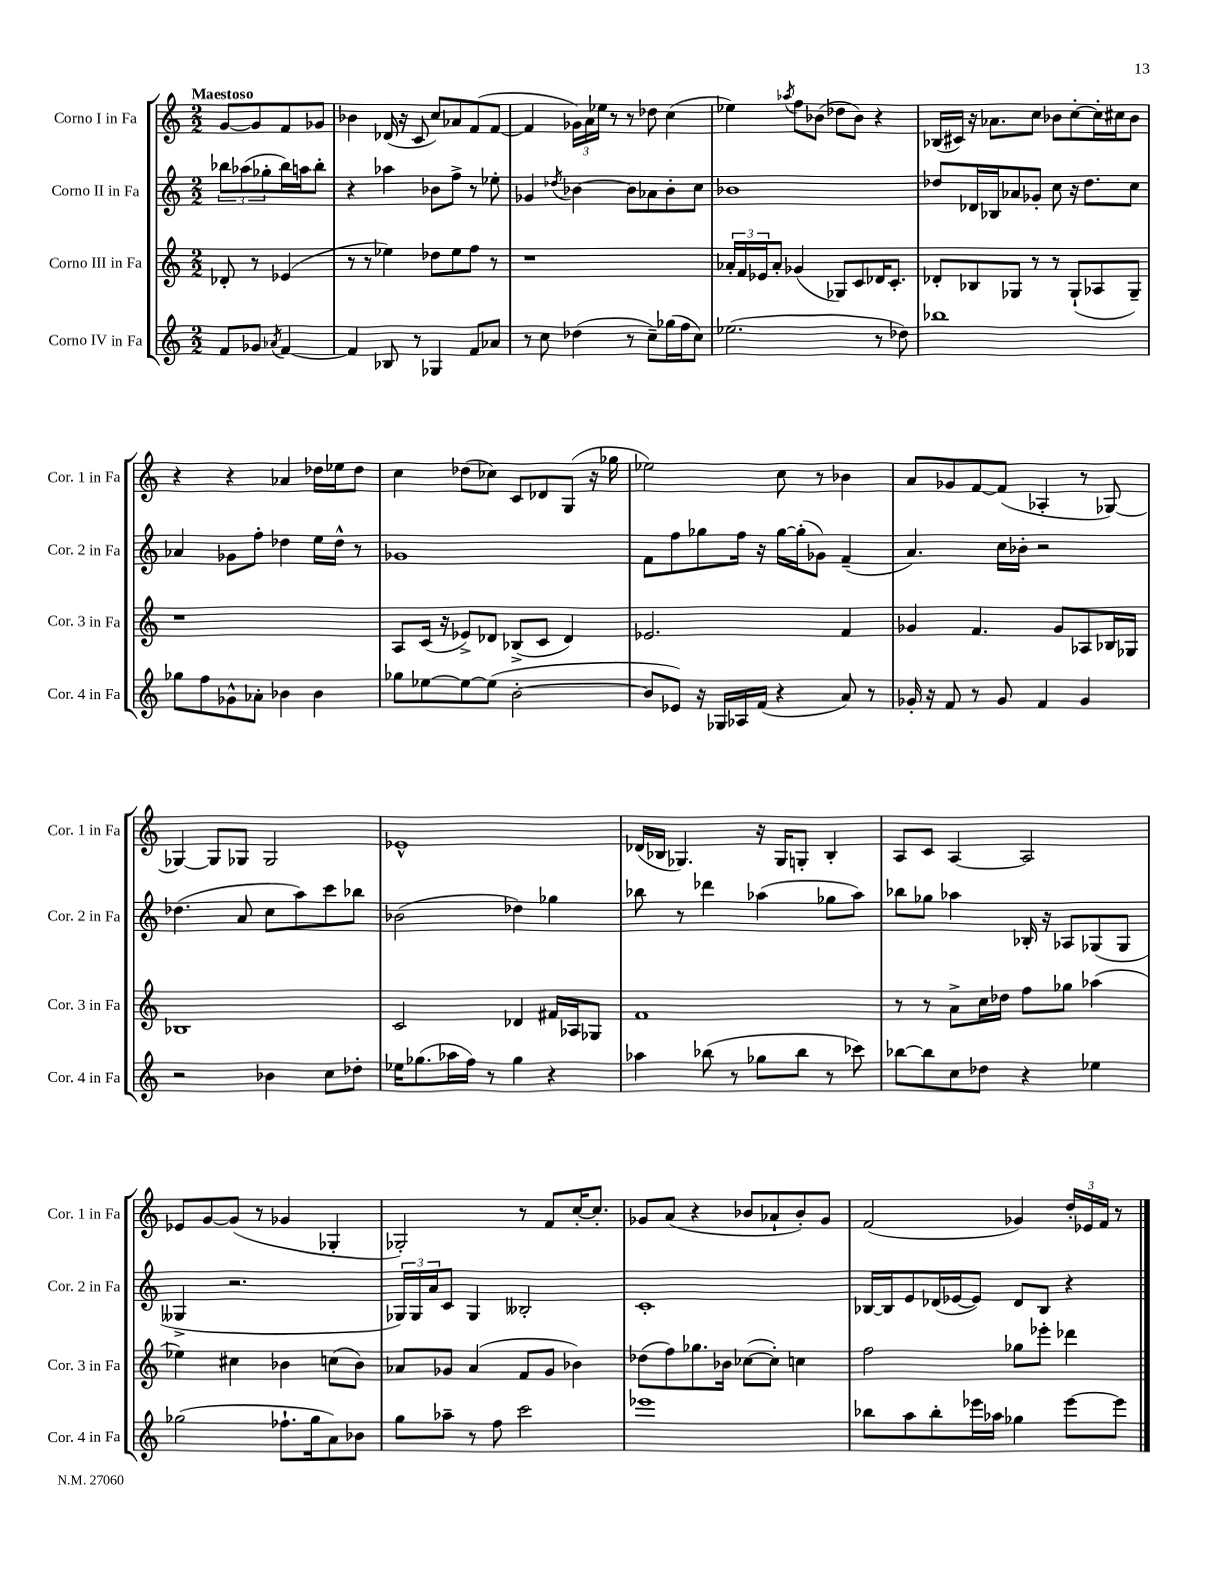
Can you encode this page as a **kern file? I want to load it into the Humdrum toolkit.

**kern	**kern	**kern	**kern
*part4	*part3	*part2	*part1
*staff4	*staff3	*staff2	*staff1
*I"Corno IV in Fa	*I"Corno III in Fa	*I"Corno II in Fa	*I"Corno I in Fa
*I'Cor. 4 in Fa	*I'Cor. 3 in Fa	*I'Cor. 2 in Fa	*I'Cor. 1 in Fa
*clefG2	*clefG2	*clefG2	*clefG2
*k[]	*k[]	*k[]	*k[]
*M2/2	*M2/2	*M2/2	*M2/2
=	=	=	=
!	!	!	!LO:TX:a:B:t=Maestoso
8f/L	8d-X'/	12bb-X\L	[8g/L
.	.	(12aa-X\	.
8g-X/J	8r	.	8g/]
.	.	12gg-X'\	.
8qa-X/	.	.	.
[4f/	(4e-X/	16bb-\L)	8f/
.	.	16aan\J	.
.	.	8bb-'\J	8g-X/J
=1	=1	=1	=1
4f/]	8r	4r	4b-X\
.	8r	.	.
8B-X/	4ee-X\)	4aa-X\	(16d-X/
.	.	.	16r
8r	.	.	8c/
4G-X/	8dd-X\L	8b-X\L	8cc/L)
.	8ee-\	8ff^\J	8a-X/
8f/L	8ff\J	8r	(8f/
8a-X/J	8r	8ee-X'\	[8f/J
=2	=2	=2	=2
8r	1r	4g-X/	4f/]
8cc\	.	.	.
.	.	8qdd-X/	.
(4dd-X\	.	[4b-X\	24g-X\LL)
.	.	.	24a\
.	.	.	24ee-X\JJ
.	.	.	8r
8r	.	8b-\L]	8r
8cc~\L)	.	8a-X\	8dd-X\
(16gg-X\L	.	8b-'\	(4cc\
16ff\J	.	.	.
8cc\J)	.	8cc\J	.
=3	=3	=3	=3
(2.ee-X\	24a-X'/LL	1b-X	4ee-X\)
.	24f/	.	.
.	24e-X/J	.	.
.	8a-'/J	.	.
.	.	.	8qaa-X/
.	(4g-X/	.	8ff\L
.	.	.	(8b-X\J
.	8G-X/L)	.	8dd-X\L
.	8c/	.	8b-\J)
8r	16d-X/K	.	4r
.	8.c'/J	.	.
8dd-X\)	.	.	.
=4	=4	=4	=4
1bb-X	8d-X'/L	8dd-X/L	(16B-X/LL
.	.	.	16c#X/JJ)
.	8B-X/	16d-X/L	16r
.	.	16B-X/J	8.a-X\L
.	8G-X/J	8a-X/	.
.	8r	8g-X'/J	8cc\J
.	8r	8cc\	8b-X\L
.	(8G-`/L	16r	[8cc'\
.	.	8.dd-\L	.
.	8A-X/	.	16cc'\L]
.	.	.	16cc#X\J
.	8G-~/J)	8cc\J	8b-\J
!!LO:LB:g=z
=5	=5	=5	=5
8gg-X\L	1r	4a-X/	4r
8ff\	.	.	.
8g-X^^\	.	8g-X\L	4r
8a-X'\J	.	8ff'\J	.
4b-X\	.	4dd-X\	4a-X/
4b-\	.	16ee\LL	16dd-X\LL
.	.	16dd-^^\JJ	16ee-X\J
.	.	8r	8dd-\J
=6	=6	=6	=6
8gg-X\L	8A/L	1g-X	4cc\
[8ee-X\	(16c/Jk	.	.
.	16r	.	.
8ee-\_	8e-X^/L)	.	(8dd-X\L
(8ee-\J]	8d-X/J	.	8cc-X\J)
[2b'\	(8B-X^/L	.	8c/L
.	8c/J	.	8d-X/
.	4d-/)	.	(8G/J
.	.	.	16r
.	.	.	16gg-X\
=7	=7	=7	=7
8b/L]	2.e-X/	8f\L	2ee-X\)
8e-X/J)	.	8ff\	.
16r	.	8gg-X\	.
16G-X/LL	.	.	.
16A-X/	.	16ff\Jk	.
(16f/JJ	.	16r	.
4r	.	[16gg-\LL	8cc\
.	.	(16gg-'\J]	.
.	.	8g-X\J)	8r
8a/)	4f/	(4f~/	4b-X\
8r	.	.	.
=8	=8	=8	=8
16g-X'/	4g-X/	4.a/)	8a/L
16r	.	.	.
8f/	.	.	8g-X/
8r	4.f/	.	[8f/
8g-/	.	16cc\LL	(8f/J]
.	.	16b-X'\JJ	.
4f/	.	2r	4A-X'/
.	8g-/L	.	.
4g-/	8A-X/	.	8r
.	16B-X/L	.	[8G-X/)
.	16G-X/JJ	.	.
!!LO:LB:g=z
=9	=9	=9	=9
2r	1B-X	(4.dd-X\	4G-X/_
.	.	.	8G-/L]
.	.	8a/	8G-X/J
4b-X\	.	8cc\L	2G-/
.	.	8aa\)	.
8cc\L	.	8ccc\	.
8dd-X'\J	.	8bb-X\J	.
=10	=10	=10	=10
16ee-X\KL	2c/	(2b-X\	1e-X^^
(8.gg-X\	.	.	.
16aa-X\L	.	.	.
16ff\JJ)	.	.	.
8r	.	.	.
4gg-\	4d-X/	4dd-X\)	.
4r	16f#X/LL	4gg-X\	.
.	16A-X/J	.	.
.	8G-X/J	.	.
=11	=11	=11	=11
4aa-X\	1f	8bb-X\	(16d-X/LL
.	.	.	16B-X/JJ
.	.	8r	4.G-X/)
(8bb-X\	.	4ddd-X\	.
8r	.	.	.
8gg-X\L	.	(4aa-X\	16r
.	.	.	16G-/KL
8bb-\J	.	.	8Gn'/J
8r	.	8gg-X\L	4B-'/
8ccc-X\)	.	8aa-\J)	.
=12	=12	=12	=12
[8bb-X\L	8r	8bb-X\L	8A/L
8bb-\]	8r	8gg-X\J	8c/J
8cc\	8a^\L	4aa-X\	[4A/
8dd-X\J	16cc\L	.	.
.	16dd-X\JJ	.	.
4r	8ff\L	16B-X'/	2A/]
.	.	16r	.
.	8gg-X\J	8A-X/L	.
4ee-X\	(4aa-X\	(8G-X/	.
.	.	8G-/J	.
!!LO:LB:g=z
=13	=13	=13	=13
(2gg-X\	4ee-X\)	4G--X^/	8e-X/L
.	.	.	[8g/
.	4cc#X\	2.r	(8g/J]
.	.	.	8r
8.ff-X`\L	4b-X\	.	4g-X/
16gg-\k	.	.	.
8a\)	(8ccn\L	.	4G-X'/
8b-X\J	8b-\J)	.	.
=14	=14	=14	=14
8gg\L	8a-X/L	24G-X/LL)	2G-X'/)
.	.	24G-/	.
.	.	24a/J	.
8aa-X~\J	8g-X/J	8c/J	.
8r	(4a-/	4G-/	.
8ff\	.	.	.
2ccc\	8f/L	2B--X'/	8r
.	8g-/J	.	8f/L
.	4b-X\)	.	[16cc'/K
.	.	.	8.cc'/J]
=15	=15	=15	=15
1eee-X	(8dd-X\L	1c'	8g-X/L
.	8ff\)	.	(8a/J
.	8.gg-X\	.	4r
.	16b-X\Jk	.	.
.	([8cc-X\L	.	8b-X/L
.	8cc-'\J])	.	8a-X`/
.	4ccn\	.	8b-'/)
.	.	.	8g-/J
=16	=16	=16	=16
8bb-X\L	2ff\	[16B-X/LL	(2f/
.	.	16B-/J]	.
8aa\	.	8e/	.
8bb-'\	.	(16d-X/L	.
.	.	[16e-X/J	.
16eee-X\L	.	8e-/J])	.
16aa-X\JJ	.	.	.
4gg-X\	8gg-X\L	8d-/L	4g-X/)
.	8eee-X'\J	8B-/J	.
[8eee-\L	4ddd-X\	4r	24dd'/LL
.	.	.	24e-X/
.	.	.	24f/JJ
8eee-\J]	.	.	8r
==	==	==	==
*-	*-	*-	*-
